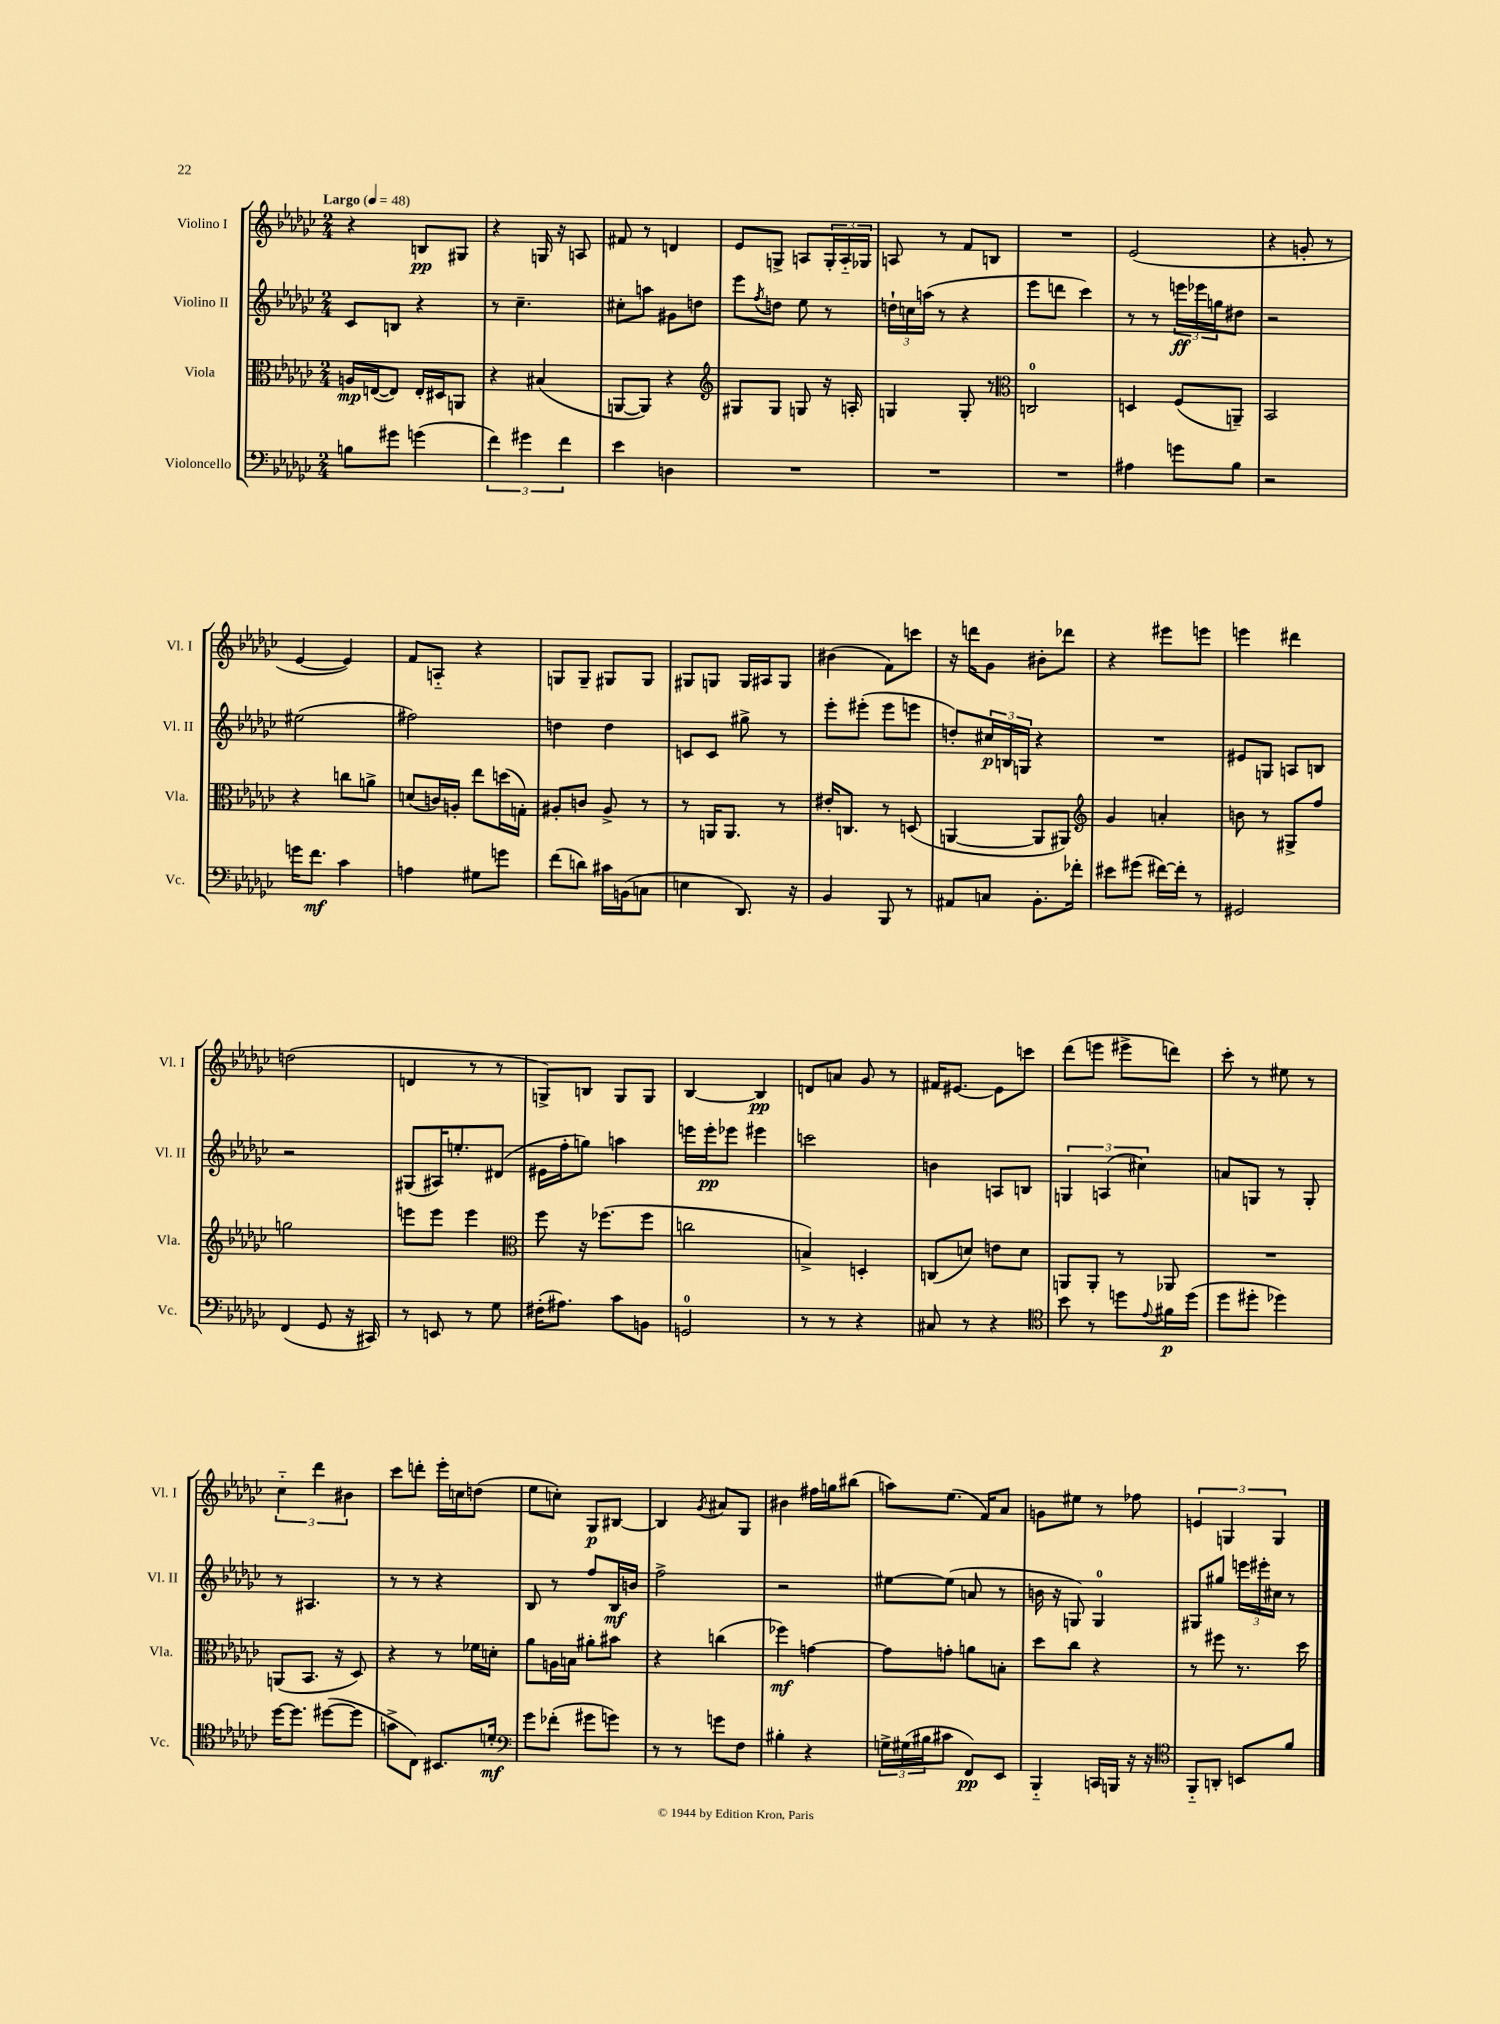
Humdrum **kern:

**kern	**kern	**kern	**kern
*staff4	*staff3	*staff2	*staff1
*clefF4	*clefC3	*clefG2	*clefG2
*k[b-e-a-d-g-c-]	*k[b-e-a-d-g-c-]	*k[b-e-a-d-g-c-]	*k[b-e-a-d-g-c-]
*M2/4	*M2/4	*M2/4	*M2/4
*MM48	*MM48	*MM48	*MM48
8B	16A	8c-	4r
.	([16E	.	.
8g#	8E])	8B	.
(4g	16E'	4r	8B
.	16D#	.	.
.	8AA	.	8G#
=	=	=	=
6f)	4r	8r	4r
.	.	4.cc-~	.
6g#	.	.	.
.	(4B#	.	16G
.	.	.	16r
6f	.	.	.
.	.	.	8A
=	=	=	=
4e-	[8AA	8cc#'	8f#
.	8AA])	8aa	8r
4D	4r	8g#	4d
.	.	8dd	.
=	=	=	=
*	*clefG2	*	*
2r	8G#	8eee-	8e-
.	.	8qff	.
.	8G#	8dd	8G^
.	8G	8ee-	8A
.	16r	8r	24G'
.	.	.	24A'~
.	16A'	.	.
.	.	.	24G-
=	=	=	=
2r	4G	24dd`	8A
.	.	24cc	.
.	.	(24aa	.
.	.	8r	8r
.	8G'	4r	8f
.	8r	.	8B
=	=	=	=
*	*clefC3	*	*
2r	2C	8eee-	2r
.	.	8ddd	.
.	.	4ccc-)	.
=	=	=	=
4A#	4D	8r	(2e-
.	.	8r	.
8g	(8F	24eee	.
.	.	24eee-	.
.	.	24gg	.
8B-	8AA~)	8dd#	.
=	=	=	=
2r	2BB-	2r	4r
.	.	.	8g'
.	.	.	8r
=	=	=	=
16g	4r	(2ee#	[4e-
8.f	.	.	.
4c-	8cc	.	4e-])
.	8a^	.	.
=	=	=	=
4A	(8d	2ff#)	8f
.	16c)	.	8A'~
.	16A'	.	.
8G#	8ee-	.	4r
8g	(16dd	.	.
.	16G')	.	.
=	=	=	=
(8f	8A#'	4dd	8G
8d)	8c	.	8G~
16c#	8A#^	4dd	8G#
(16BB	.	.	.
8C	8r	.	8G#
=	=	=	=
4E	8r	8c	8G#
.	16AA	8c	8G
.	8.AA	.	.
8.DD-)	.	8gg#^	16G
.	.	.	16A#
.	8r	8r	8G
16r	.	.	.
=	=	=	=
4BB-	16e#'	8eee-'	(4b#
.	8.C	.	.
.	.	(8eee#'	.
8BBB-	8r	8eee#	8f)
8r	(8D	8eee	8ccc
=	=	=	=
8AA#	[4AA	8dd')	16r
.	.	.	16ddd
8C	.	24cc#	8g-
.	.	24B	.
.	.	24G	.
8.BB-'	8AA]	4r	8b#'
.	8AA#)	.	8ddd-
16f-'	.	.	.
=	=	=	=
*	*clefG2	*	*
8e#	4g-	2r	4r
(8g#	.	.	.
[16f#)	4a'	.	8eee#
16f#']	.	.	.
8r	.	.	8eee
=	=	=	=
2GG#	8b	8e#	4eee
.	8r	8G	.
.	8G#^	8A	4ddd#
.	8ff	8B	.
=	=	=	=
(4FF	2gg	2r	(2dd
8GG-	.	.	.
16r	.	.	.
16CC#)	.	.	.
=	=	=	=
8r	8eee	(8G#	4d
8EE	8eee	16A#)	.
.	.	8.ee'	.
8r	4eee	.	8r
8G-	.	(8d#	8r
=	=	=	=
*	*clefC3	*	*
(16F#'	8ff	16e#	8G^)
8.A#)	.	16ff'	.
.	16r	8gg)	8B
.	(8.ff-	.	.
8c-	.	4aa	8G
8BB	8ff-	.	8G
=	=	=	=
2GG	2cc	16eee	[4B-
.	.	16eee'	.
.	.	8eee-	.
.	.	4eee#	4B-]
=	=	=	=
8r	4B^)	2ccc	8d
8r	.	.	8a
4r	4D'	.	8g-
.	.	.	8r
=	=	=	=
8C#	(8C	4b	16f#
.	.	.	[8.e#
8r	8d)	.	.
4r	8e	8A	8e#]
.	8d	8B	8ccc
=	=	=	=
*clefC4	*	*	*
8b-	8AA	6G	(8ddd-
8r	8AA'	.	8eee
.	.	(6A	.
8dd	8r	.	8eee#^
.	.	6cc#)	.
8qqe-	.	.	.
16f#	8AA-	.	8ddd)
(16dd	.	.	.
=	=	=	=
8dd-	2r	8a	8ccc-'
8dd#'	.	8G	8r
4dd-)	.	8r	8ee#
.	.	8G'	8r
=	=	=	=
[16dd-	(8AA	8r	6cc-'~
8.dd-]	.	.	.
.	8.BB-	4.A#	.
.	.	.	6ddd-
([8dd#	.	.	.
.	16r	.	.
.	.	.	6b#
8dd#]	8D-)	.	.
=	=	=	=
8g^	4r	8r	8ccc-
8C-)	.	8r	8ddd'
8.BB#	8r	4r	16eee-'
.	.	.	16cc
.	16f-	.	(8dd
16d'	16d'	.	.
=	=	=	=
*clefF4	*	*	*
8g-	8a-	8B-	8ee-
(8f-'	16A	8r	8cc')
.	16B	.	.
8g#	8a#'	8ff	8G-
8g)	8b#	16B-	[8B#
.	.	16b	.
=	=	=	=
8r	4r	2ff^	4B#]
8r	.	.	.
.	.	.	8qg-
8g	(4cc	.	8a#
8F	.	.	8G-
=	=	=	=
4B#'	4ff-)	2r	4b#
4r	[4g	.	16ff#
.	.	.	16gg
.	.	.	(8bb#
=	=	=	=
24G^	8g]	[8ee#	8aa)
(24G#	.	.	.
24B#	.	.	.
8c#	8g'	(8ee#]	(8.ee-
8FF)	8a	8a	.
.	.	.	16f)
8EE-	8B'	8r	8a-
=	=	=	=
4BBB-'~	8dd-	16b	8g
.	.	16r	.
.	8cc-	8G)	8ee#
16CC	4r	4G	8r
16BBB	.	.	.
16r	.	.	8ff-
16r	.	.	.
=	=	=	=
*clefC4	*	*	*
8FF'~	8r	8G#	6e
8AA'	8ff#	8gg#	.
.	.	.	6G
8BB	8.r	24eee	.
.	.	24eee#'	.
.	.	24cc#	6G
8f	.	8r	.
.	16dd-	.	.
==	==	==	==
*-	*-	*-	*-
